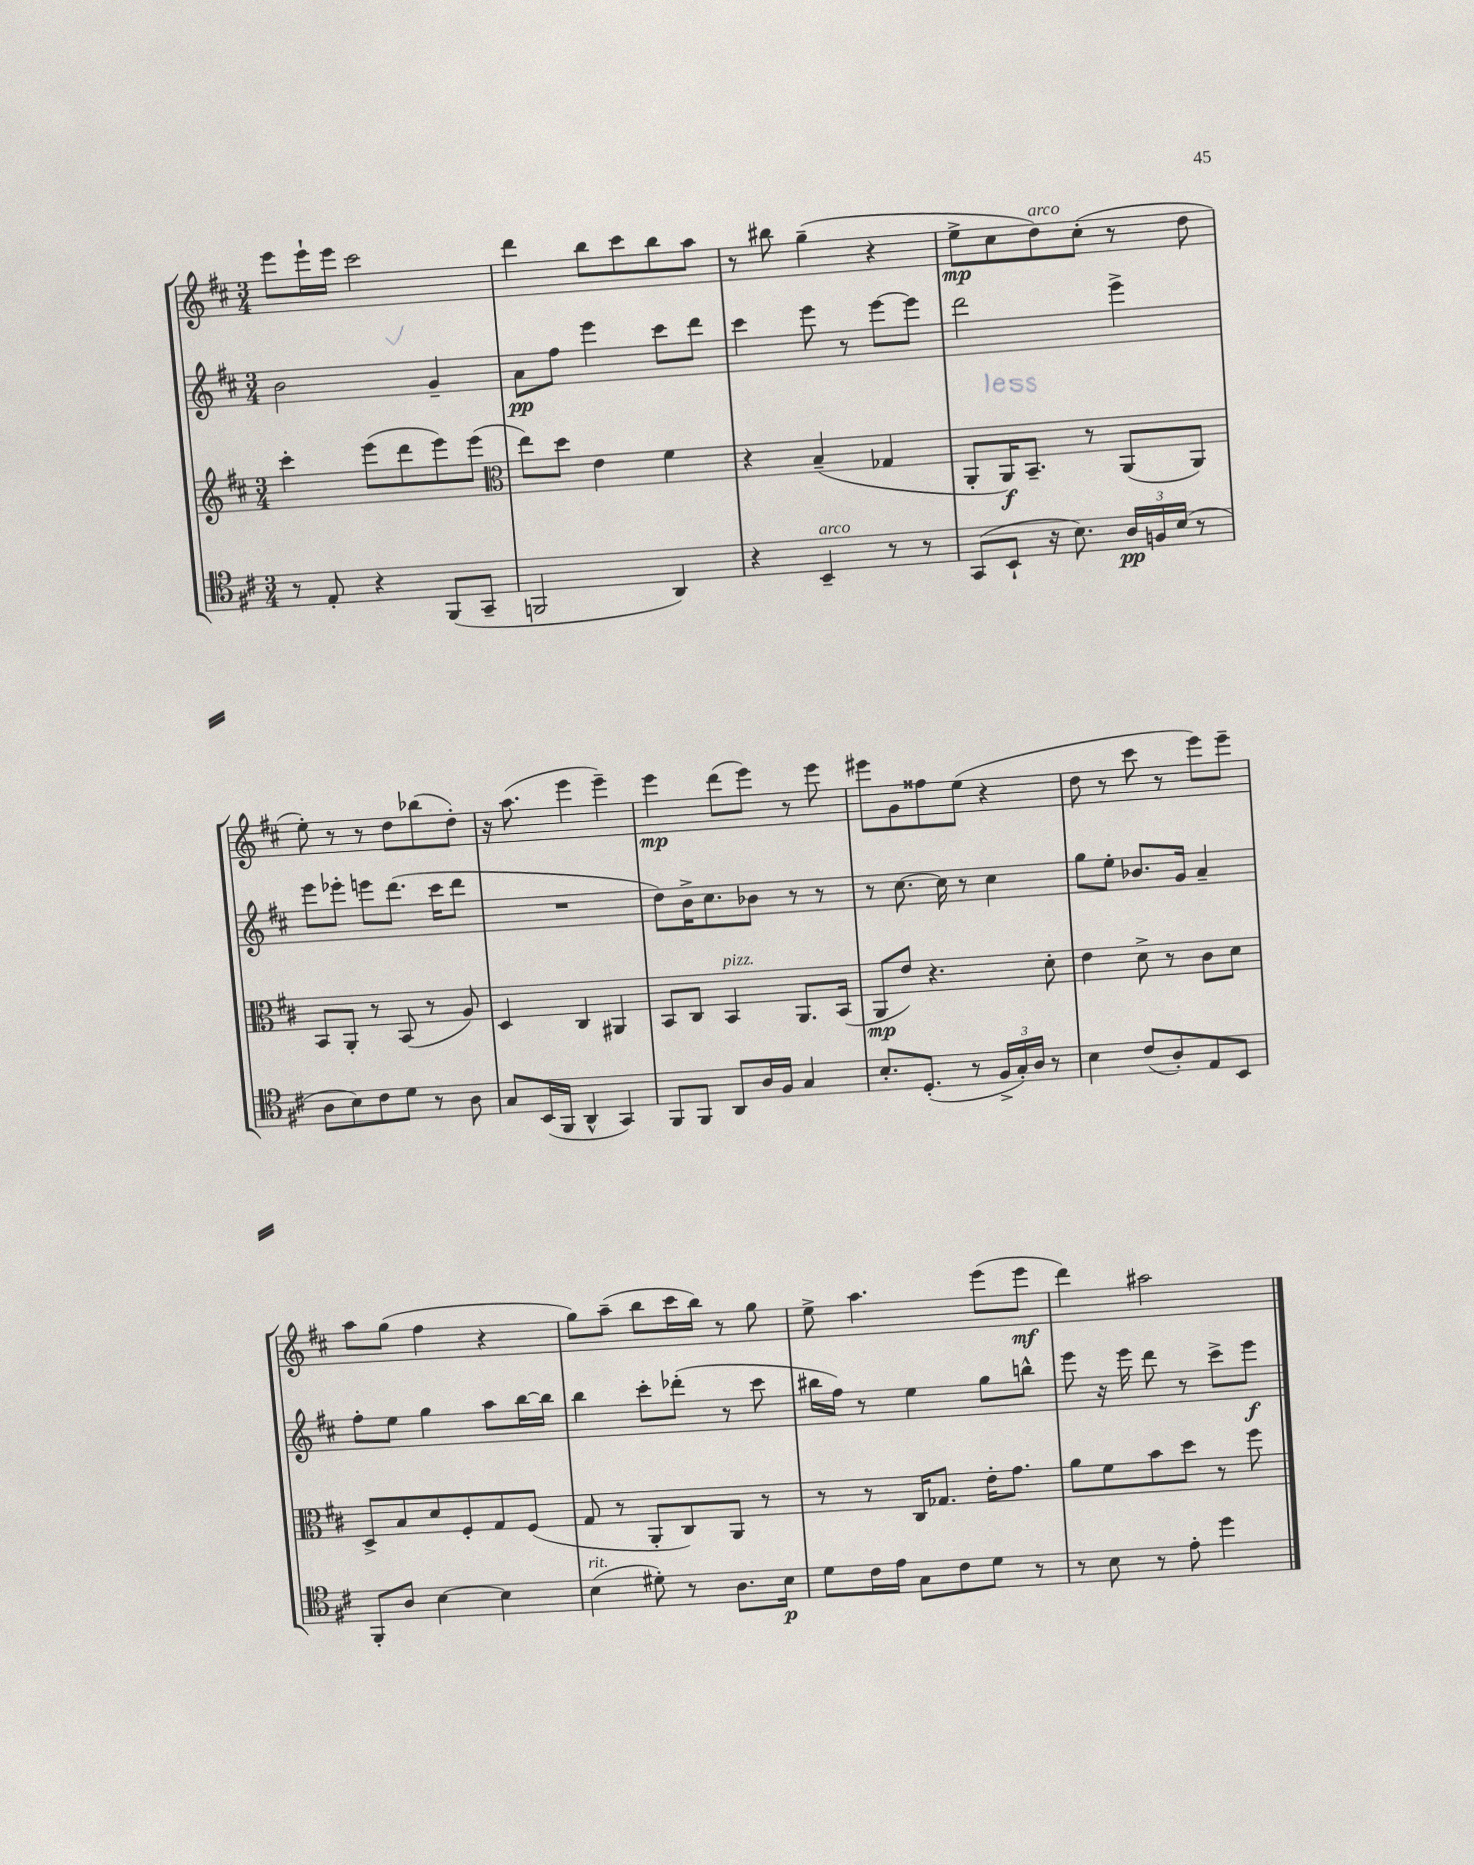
<<
\new StaffGroup <<
\new Staff = "s0" {
    \clef treble \key d \major \numericTimeSignature \time 3/4
    e'''8 e'''16-! e'''16 cis'''2 |
    d'''4 b''8 cis'''8 b''8 a''8 |
    r8 bis''8 g''4--( r4 |
    e''8->\mp cis''8 d''8^\markup { \italic "arco" }) cis''8-.( r8 d''8 |
    e''8-.) r8 r8 d''8 bes''8( d''8-.) |
    r16 a''8.( e'''4 e'''4--) |
    e'''4\mp d'''8( e'''8) r8 e'''8 |
    eis'''8 g'8 fisis''8 e''8( r4 |
    d''8 r8 cis'''8 r8 e'''8) e'''8-- |
    a''8 g''8( fis''4 r4 |
    g''8) a''8--( b''8 cis'''16 b''16) r8 g''8 |
    e''8-> a''4. e'''8( e'''8\mf |
    d'''4) ais''2 \bar "|." |
}
\new Staff = "s1" {
    \clef treble \key d \major \numericTimeSignature \time 3/4
    b'2 g'4-- |
    a'8\pp fis''8 e'''4 cis'''8 d'''8 |
    cis'''4 e'''8 r8 e'''8~ e'''8 |
    d'''2 e'''4-> |
    e'''8 ees'''8-. e'''8 d'''8.( cis'''16 d'''8 |
    R2. |
    d''8) b'16-> cis''8. bes'8 r8 r8 |
    r8 cis''8.~ cis''16 r8 cis''4 |
    g''8 e''8-. bes'8. g'16 a'4-- |
    fis''8-. e''8 g''4 a''8 b''16~ b''16 |
    b''4 cis'''8-. des'''8-.( r8 cis'''8 |
    bis''16 fis''16) r8 e''4 g''8 b''8-^ |
    e'''8 r16 e'''16 d'''8 r8 cis'''8-> e'''8\f \bar "|." |
}
\new Staff = "s2" {
    \clef treble \key d \major \numericTimeSignature \time 3/4
    cis'''4-. e'''8( d'''8 e'''8) e'''8( |
    \clef alto e''8) d''8 e'4 fis'4 |
    r4 b4--( ges4 |
    a,8-. a,16\f) b,8.-- r8 a,8( a,8) |
    b,8 a,8-. r8 b,8( r8 a8) |
    d4 cis4 ais,4 |
    b,8 cis8 b,4^\markup { \italic "pizz." } a,8. b,16( |
    a,8\mp e'8) r4. d'8-. |
    e'4 d'8-> r8 cis'8 d'8 |
    d8-> b8 d'8 fis8-. g8 fis8( |
    g8 r8 a,8-. cis8) a,8 r8 |
    r8 r8 cis16 ges8. e'16-. g'8. |
    a'8 fis'8 b'8 d''8 r8 fis''8 \bar "|." |
}
\new Staff = "s3" {
    \clef tenor \key d \major \numericTimeSignature \time 3/4
    r8 e8-. r4 fis,8( g,8-- |
    f,2 a,4) |
    r4 b,4--^\markup { \italic "arco" } r8 r8 |
    g,8( b,8-! r16 b8.) \tuplet 3/2 { a16\pp f16 b16( } r8 |
    a8 b8) cis'8 d'8 r8 a8 |
    g8 b,16( fis,16 a,4-^ g,4) |
    fis,8 fis,8 a,8 a16 fis16 g4 |
    b8.-. d8.-.( r8 \tuplet 3/2 { fis16-> g16-.) a16 } r8 |
    b4 cis'8( a8-.) e8 b,8 |
    fis,8-. a8 b4~ b4 |
    b4^\markup { \italic "rit." }( dis'8-.) r8 a8. b16\p |
    d'8 cis'16 e'16 g8 cis'8 d'8 r8 |
    r8 b8 r8 e'8-. d''4 \bar "|." |
}
>>
>>
\layout { \context { \Score \remove "Bar_number_engraver" } }
